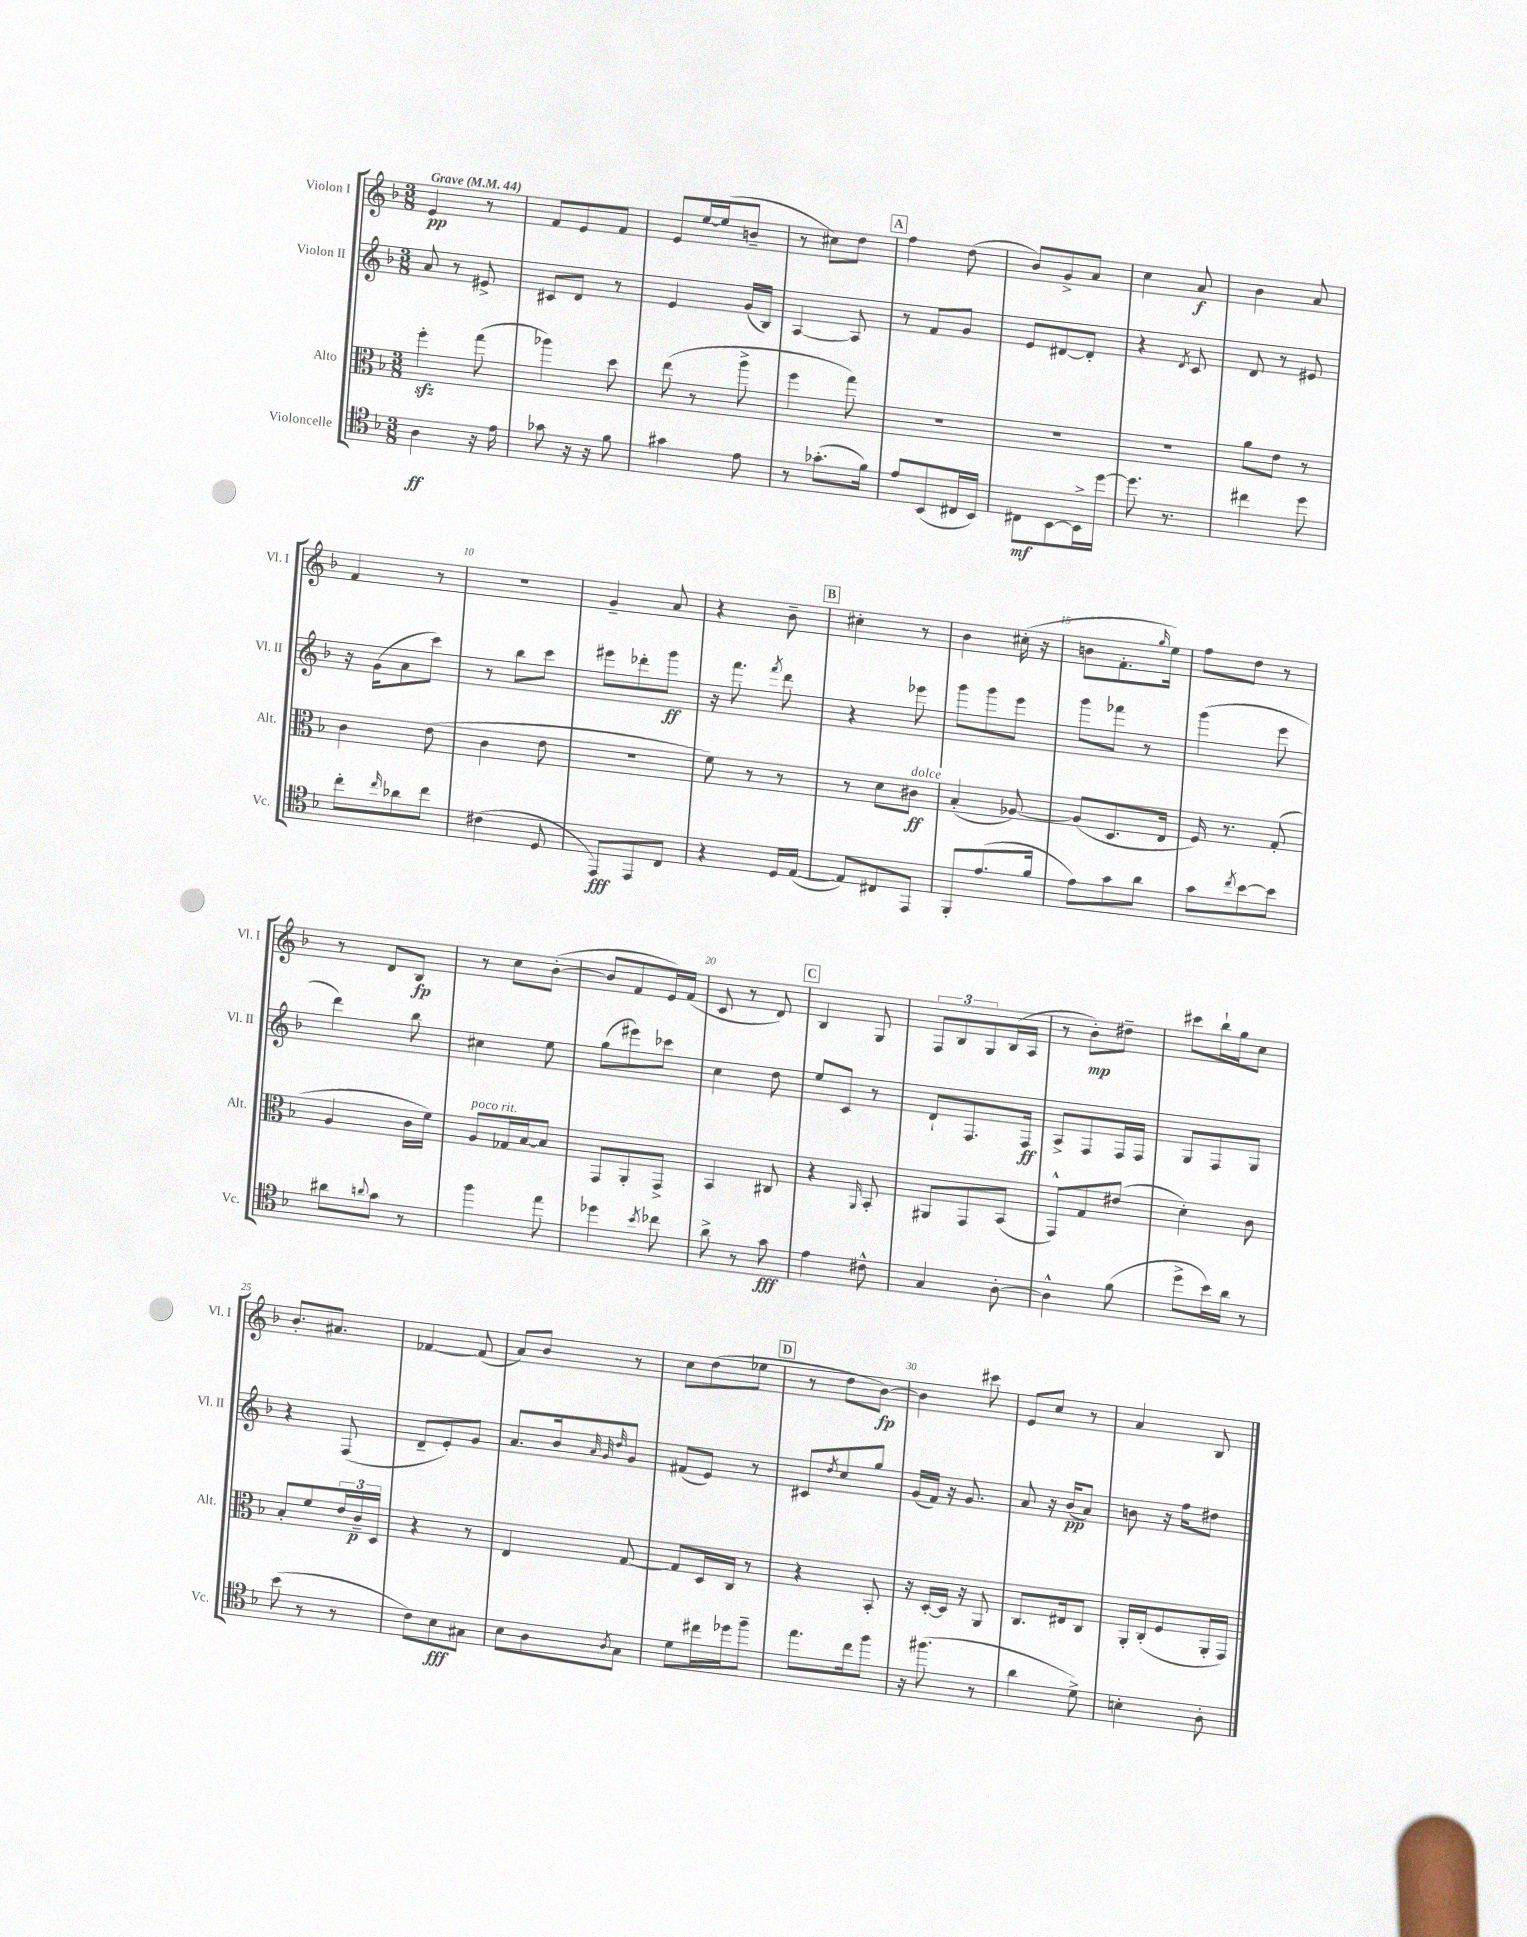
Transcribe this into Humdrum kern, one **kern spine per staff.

**kern	**dynam	**kern	**dynam	**kern	**dynam	**kern	**dynam
*part4	*part4	*part3	*part3	*part2	*part2	*part1	*part1
*staff4	*staff4	*staff3	*staff3	*staff2	*staff2	*staff1	*staff1
*I"Violoncelle	*	*I"Alto	*	*I"Violon II	*	*I"Violon I	*
*I'Vc.	*	*I'Alt.	*	*I'Vl. II	*	*I'Vl. I	*
*clefC4	*	*clefC3	*	*clefG2	*	*clefG2	*
*k[b-]	*	*k[b-]	*	*k[b-]	*	*k[b-]	*
*M3/8	*	*M3/8	*	*M3/8	*	*M3/8	*
*MM44	*	*MM44	*	*MM44	*	*MM44	*
=1	=1	=1	=1	=1	=1	=1	=1
!	!	!	!	!	!	!LO:TX:a:B:t=Grave	!
4A\	ff	4ffzz'\	.	8a/	.	4e/	pp
.	.	.	.	8r	.	.	.
16r	.	(8gg\	.	8e#X^/	.	8r	.
16e\	.	.	.	.	.	.	.
=2	=2	=2	=2	=2	=2	=2	=2
8g-X\	.	4aa-X\)	.	8c#X/L	.	8f/L	.
16r	.	.	.	8d/J	.	8e/	.
16r	.	.	.	.	.	.	.
8f\	.	8dd\	.	8r	.	8f/J	.
=3	=3	=3	=3	=3	=3	=3	=3
4g#X\	.	(8ee\	.	4e/	.	8e/L	.
.	.	8r	.	.	.	[16ee/L	.
.	.	.	.	.	.	(16ee/J]	.
8e\	.	8aa^\	.	(16g/LL	.	8bn~/J	.
.	.	.	.	16B-/JJ)	.	.	.
=4	=4	=4	=4	=4	=4	=4	=4
8r	.	4ff\	.	[4A/	.	8r	.
(8.g-X'\L	.	.	.	.	.	8cc#X\L)	.
.	.	8gg\)	.	8A/]	.	8dd\J	.
16f\Jk)	.	.	.	.	.	.	.
!!LO:REH:place=s1:t=A
=5	=5	=5	=5	=5	=5	=5	=5
8e/L	.	4.r	.	8r	.	4ff\	.
(8BB-/	.	.	.	8f/L	.	.	.
16C#X/L	.	.	.	8g/J	.	(8dd\	.
16BB-/JJ)	.	.	.	.	.	.	.
=6	=6	=6	=6	=6	=6	=6	=6
8C#X\L	mf	4.r	.	8e/L	.	8b-/L)	.
[8BB-\	.	.	.	[8d#X/	.	8g^/	.
16BB-^\L]	.	.	.	8d#'/J]	.	8a/J	.
[16dd\JJ	.	.	.	.	.	.	.
=7	=7	=7	=7	=7	=7	=7	=7
8.dd\]	.	4.r	.	4r	.	4cc\	.
8.r	.	.	.	.	.	.	.
.	.	.	.	8qd/	.	.	.
.	.	.	.	8c/	.	8a/	f
=8	=8	=8	=8	=8	=8	=8	=8
4cc#X\	.	8a\L	.	8d/	.	4b-\	.
.	.	8e\J	.	8r	.	.	.
8dd\	.	8r	.	8e#X/	.	8a/	.
!!LO:LB:g=z
=9	=9	=9	=9	=9	=9	=9	=9
8cc'\L	.	4c\	.	16r	.	4f/	.
.	.	.	.	(16g\KL	.	.	.
16qqcc/	.	.	.	.	.	.	.
8a-X\	.	.	.	8a\	.	.	.
8cc\J	.	(8e\	.	8ccc\J)	.	8r	.
=10	=10	=10	=10	=10	=10	=10	=10
(4c#X\	.	4c\	.	8r	.	4.r	.
.	.	.	.	8bb-\L	.	.	.
8D/	.	8e\	.	8ccc\J	.	.	.
=11	=11	=11	=11	=11	=11	=11	=11
8EE/L)	fff	4.r	.	8eee#X\L	.	4g~/	.
8EE/	.	.	.	8ddd-X'\	.	.	.
8C/J	.	.	.	8ggg\J	ff	8a/	.
=12	=12	=12	=12	=12	=12	=12	=12
4r	.	8f\)	.	16r	.	4r	.
.	.	.	.	8.fff\	.	.	.
.	.	8r	.	.	.	.	.
.	.	.	.	8qfff/	.	.	.
16D/LL	.	8r	.	8ddd\	.	8b-~\	.
([16E/JJ	.	.	.	.	.	.	.
!!LO:REH:place=s1:t=B
=13	=13	=13	=13	=13	=13	=13	=13
8E/L])	.	8r	.	4r	.	4cc#X'\	.
8C#X/	.	8d\L	.	.	.	.	.
!	!	!LO:TX:a:i:t=dolce	!	!	!	!	!
8EE/J	.	8c#X\J	ff	8eee-X\	.	8r	.
=14	=14	=14	=14	=14	=14	=14	=14
8FF'/L	.	(4B-'/	.	8ggg\L	.	4b-\	.
(8.e/	.	.	.	8ggg\	.	.	.
.	.	[8A-X/)	.	8eee\J	.	(16cc#X'\	.
16f/Jk	.	.	.	.	.	16r	.
=15	=15	=15	=15	=15	=15	=15	=15
8e\L)	.	(8A-/L]	.	8ggg\L	.	8bn\L	.
8g\	.	8.D/	.	8fff-X\J	.	8.f'\	.
8a\J	.	.	.	8r	.	.	.
.	.	.	.	.	.	16qqgg/	.
.	.	16E/Jk	.	.	.	16ee\Jk)	.
=16	=16	=16	=16	=16	=16	=16	=16
8g\L	.	16F/)	.	(4ggg\	.	8ff\L	.
.	.	8.r	.	.	.	.	.
8qcc/	.	.	.	.	.	.	.
[8b-\	.	.	.	.	.	8dd\J	.
8b-\J]	.	(8G'/	.	8eee\	.	8r	.
!!LO:LB:g=z
=17	=17	=17	=17	=17	=17	=17	=17
8a#X\L	.	4A/	.	4ddd\)	.	8r	.
8qqan/	.	.	.	.	.	.	.
8g\J	.	.	.	.	.	8d/L	.
8r	.	16c\LL	.	8bb-\	.	8B-/J	fp
.	.	16f\JJ)	.	.	.	.	.
=18	=18	=18	=18	=18	=18	=18	=18
!	!	!LO:TX:a:i:t=poco rit.	!	!	!	!	!
4ff\	.	8A/L	.	4cc#X\	.	8r	.
.	.	16G-X/L	.	.	.	8cc\L	.
.	.	[16B-/J	.	.	.	.	.
8ee\	.	8B-/J]	.	8ee\	.	([8b-'\J	.
=19	=19	=19	=19	=19	=19	=19	=19
4dd-X\	.	8GG/L	.	(8gg\L	.	8b-/L]	.
.	.	8AA'/	.	8eee#X\)	.	8f/	.
8qb-/	.	.	.	.	.	.	.
8cc-X\	.	8GG^/J	.	8ccc-X\J	.	16e/L)	.
.	.	.	.	.	.	(16f/JJ	.
=20	=20	=20	=20	=20	=20	=20	=20
8a^\	.	4BB-/	.	4cc\	.	8c/	.
8r	.	.	.	.	.	8r	.
8g\	fff	8C#X/	.	8dd\	.	8d/)	.
!!LO:REH:place=s1:t=C
=21	=21	=21	=21	=21	=21	=21	=21
4e\	.	4r	.	8ee/L	.	4B-/	.
.	.	.	.	8c/J	.	.	.
.	.	16qqAA/	.	.	.	.	.
8c#X^^\	.	8BB-'/	.	8r	.	8G/	.
=22	=22	=22	=22	=22	=22	=22	=22
4G/	.	8AA#X/L	.	8d`/L	.	12F/L	.
.	.	.	.	.	.	12B-/	.
.	.	8GG/	.	8.F/	.	.	.
.	.	.	.	.	.	12G/	.
[8A'\	.	(8BB-/J	.	.	.	(16B-/L	.
.	.	.	.	16F/Jk	ff	16A/JJ	.
=23	=23	=23	=23	=23	=23	=23	=23
4A^^\]	.	8GG^^/L)	.	8A^/L	.	8r	.
.	.	8G/	.	8F/	.	8b-'\L)	mp
(8f\	.	(8e#X/J	.	16F/L	.	8dd#X~\J	.
.	.	.	.	16F/JJ	.	.	.
=24	=24	=24	=24	=24	=24	=24	=24
8dd^\L	.	4d'\)	.	8G/L	.	8ccc#X\L	.
16b-\L)	.	.	.	8F/	.	16bb-`\L	.
16a\JJ	.	.	.	.	.	16gg\J	.
8r	.	8c\	.	8G/J	.	8cc\J	.
!!LO:LB:g=z
=25	=25	=25	=25	=25	=25	=25	=25
(8b-\	.	8B-'/L	.	4r	.	8.b-'/L	.
8r	.	8f/	.	.	.	.	.
.	.	.	.	.	.	8.a#X/J	.
8r	.	24e/L	.	(8F/	.	.	.
.	.	24c~/	p	.	.	.	.
.	.	24D/JJ	.	.	.	.	.
=26	=26	=26	=26	=26	=26	=26	=26
8c\L)	.	4r	.	8d~/L	.	[4f-X/	.
8B-\	fff	.	.	8e'/)	.	.	.
8G#X\J	.	8r	.	8g/J	.	(8f-/]	.
=27	=27	=27	=27	=27	=27	=27	=27
8B-\L	.	4E/	.	8.a/L	.	8a/L)	.
8A\	.	.	.	.	.	8b-/J	.
.	.	.	.	16b-/k	.	.	.
.	.	.	.	32qqa/	.	.	.
.	.	.	.	32qqg/	.	.	.
8qA/	.	.	.	32qqdd/	.	.	.
8G\J	.	[8G/	.	8g/J	.	8r	.
=28	=28	=28	=28	=28	=28	=28	=28
8d\L	.	8G/L]	.	(8f#X/L	.	8cc\L	.
16cc#X\L	.	16D/L	.	8e/J)	.	(8dd\	.
16dd-X\J	.	16C/JJ	.	.	.	.	.
8ff~\J	.	8r	.	8r	.	8ee-X\J	.
!!LO:REH:place=s1:t=D
=29	=29	=29	=29	=29	=29	=29	=29
8.ee\L	.	4r	.	8c#X/L	.	8r	.
.	.	.	.	8qdd/	.	.	.
.	.	.	.	8cc/	.	8dd\L	.
16cc\k	.	.	.	.	.	.	.
8ff\J	.	8BB-'/	.	8gg/J	.	[8b-\J)	fp
=30	=30	=30	=30	=30	=30	=30	=30
16r	.	16r	.	(16g/LL	.	4b-\]	.
(8.ff#X\	.	[16D'/LL	.	16f/JJ)	.	.	.
.	.	16D/JJ]	.	16r	.	.	.
.	.	16r	.	8.g/	.	.	.
8r	.	8AA/	.	.	.	8ccc#X\	.
=31	=31	=31	=31	=31	=31	=31	=31
4a\	.	8.C/L	.	8a/	.	8e/L	.
.	.	.	.	16r	.	8cc/J	.
.	.	16E#X/k	.	(16b-/KL	pp	.	.
8d^\)	.	8C/J	.	8a/J)	.	8r	.
=32	=32	=32	=32	=32	=32	=32	=32
4Bn'\	.	16AA'/LL	.	8bn\	.	4a/	.
.	.	(16C'/J	.	.	.	.	.
.	.	8F/	.	16r	.	.	.
.	.	.	.	16ff\KL	.	.	.
8A'\	.	16AA'/L	.	8dd#X\J	.	8B-/	.
.	.	16GG/JJ)	.	.	.	.	.
==	==	==	==	==	==	==	==
*-	*-	*-	*-	*-	*-	*-	*-
